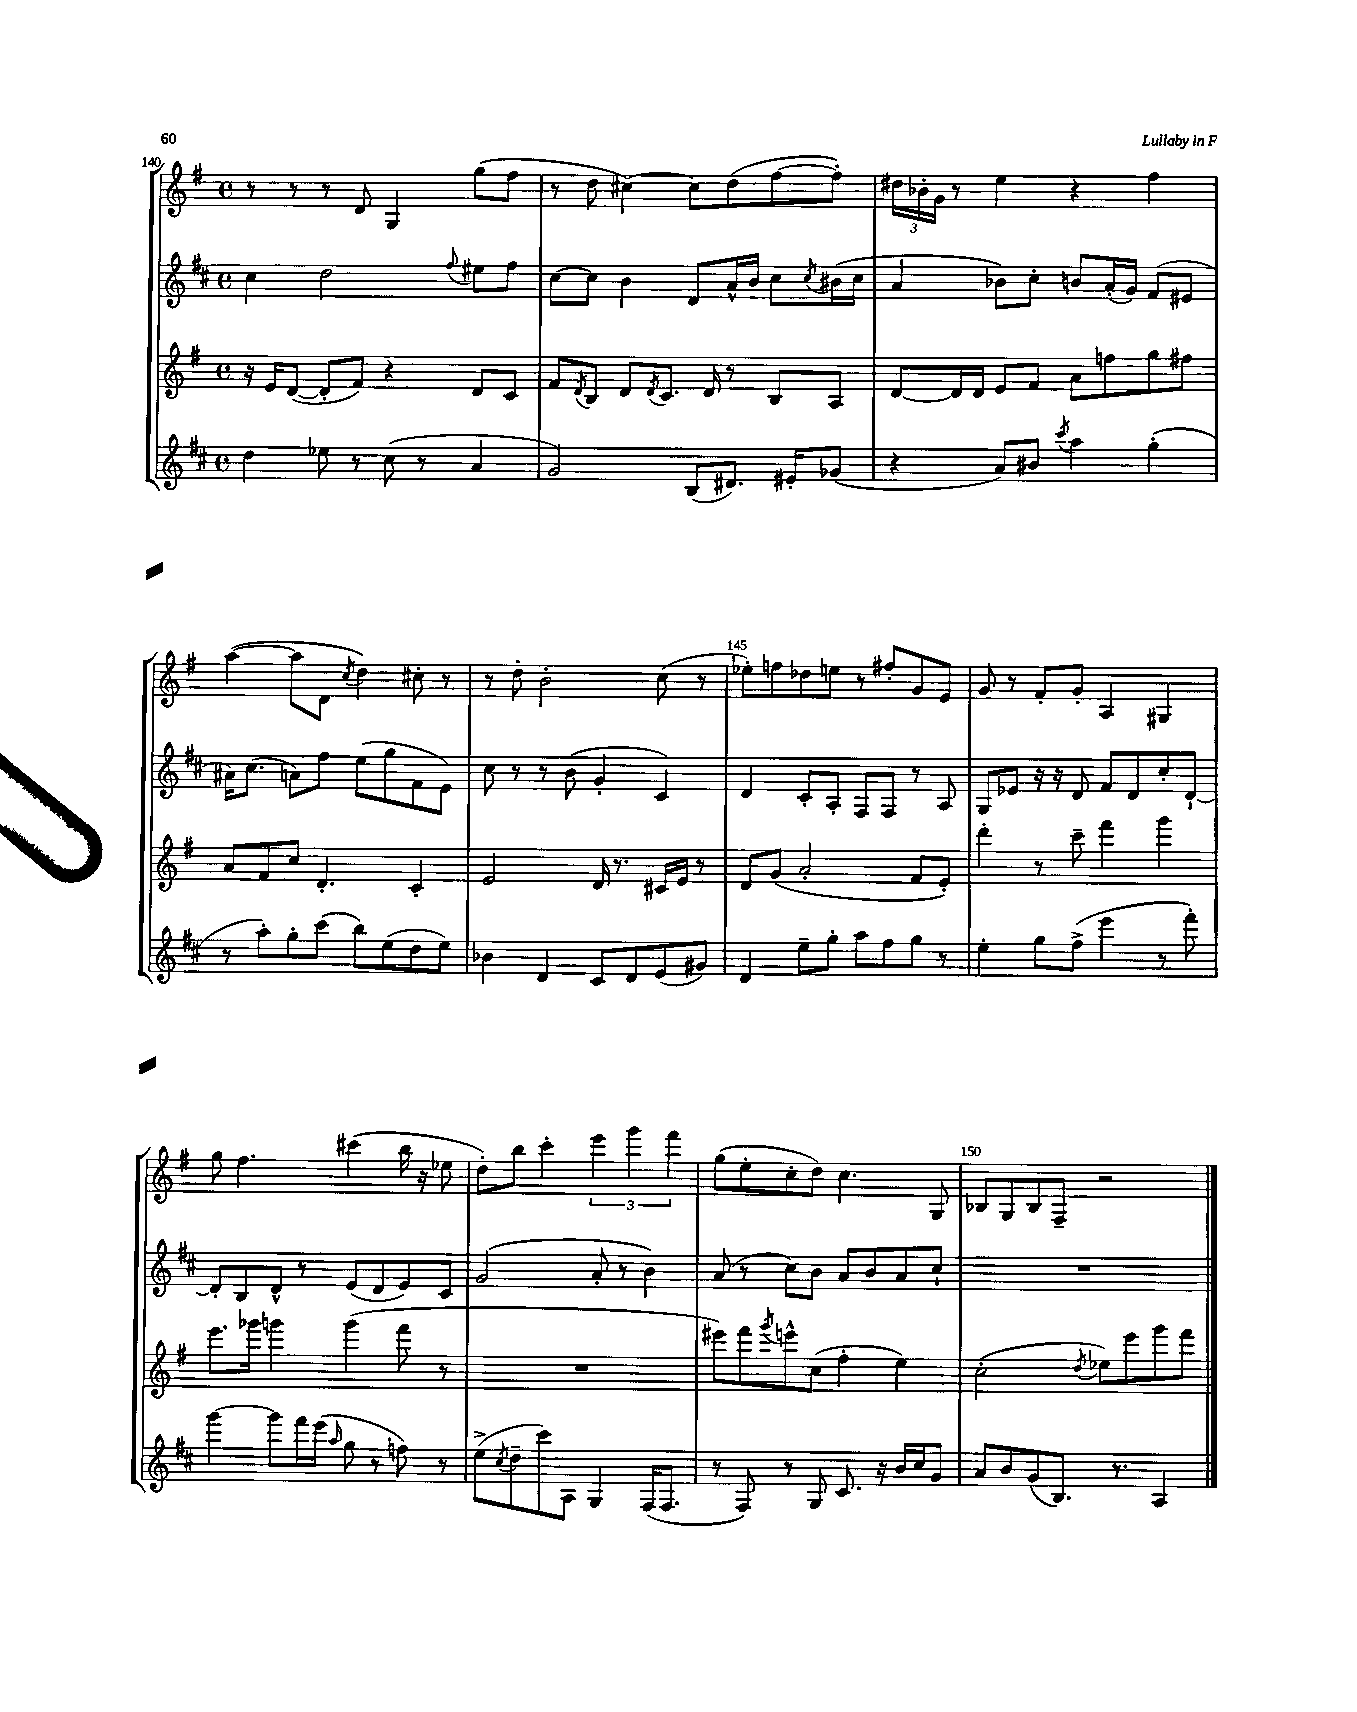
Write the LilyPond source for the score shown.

<<
\new StaffGroup <<
\new Staff = "s0" {
    \clef treble \key g \major \defaultTimeSignature \time 4/4
    r8 r8 r8 d'8 g4 g''8( fis''8 |
    r8 d''8 cis''4~) cis''8 d''8( fis''8~ fis''8-.) |
    \tuplet 3/2 { dis''16 bes'16-. g'16 } r8 e''4 r4 fis''4 |
    a''4~( a''8 d'8 \acciaccatura { c''8 } d''4) cis''8-. r8 |
    r8 d''8-. b'2-. c''8( r8 |
    ees''8-.) f''8 des''8 e''8 r8 fis''8-. g'8 e'8 |
    g'8 r8 fis'8-. g'8-. a4 gis4 |
    g''8 fis''4. cis'''4( b''16 r16 ees''8 |
    d''8-.) b''8 c'''4-. \tuplet 3/2 { e'''4 g'''4 fis'''4 } |
    g''8( e''8-. c''8-. d''8) c''4. g8 |
    bes8 g8 bes8 fis8-- r2 \bar "|." |
}
\new Staff = "s1" {
    \clef treble \key d \major \defaultTimeSignature \time 4/4
    cis''4 d''2 \appoggiatura { fis''8 } eis''8 fis''8 |
    cis''8~ cis''8 b'4 d'8 a'16-^ b'16 cis''8 \acciaccatura { cis''8 } bis'16( cis''16 |
    a'4 bes'8) cis''8-. b'8 a'16-.( g'16) fis'8( eis'8 |
    ais'16) cis''8.( a'8) fis''8 e''8( g''8 fis'8 e'8) |
    cis''8 r8 r8 b'8( g'4-. cis'4) |
    d'4 cis'8-. a8-. fis8 fis8 r8 a8 |
    g8 ees'8 r16 r16 d'8 fis'8 d'8 cis''8-. d'8~-! |
    d'8-. b8 d'8-^ r8 e'8( d'8 e'8) cis'8 |
    g'2( a'8-. r8 b'4) |
    a'8( r8 cis''8) b'8 a'8 b'8 a'8 cis''8-! |
    R1 \bar "|." |
}
\new Staff = "s2" {
    \clef treble \key g \major \defaultTimeSignature \time 4/4
    r16 e'16 d'8~( d'8-. fis'8) r4 d'8 c'8 |
    fis'8 \acciaccatura { d'8 } b8 d'8 \acciaccatura { d'8 } c'8. d'16 r8 b8 a8 |
    d'8~ d'16 d'16 e'8 fis'8 a'8 f''8 g''8 fis''8 |
    a'8 fis'8 c''8 d'4.-. c'4-. |
    e'2 d'16 r8. cis'16 e'16 r8 |
    d'8 g'8( a'2-. fis'8 e'8-.) |
    d'''4-. r8 c'''8-- fis'''4 g'''4 |
    e'''8. ges'''16 g'''4 g'''4( fis'''8 r8 |
    R1 |
    eis'''8) fis'''8 \acciaccatura { g'''8 } e'''8-^ c''8( fis''4-. e''4) |
    c''2-.( \acciaccatura { d''8 } ees''8) e'''8 g'''8 fis'''8 \bar "|." |
}
\new Staff = "s3" {
    \clef treble \key d \major \defaultTimeSignature \time 4/4
    d''4 ees''8 r8 cis''8( r8 a'4 |
    g'2) b8( dis'8.) eis'16-. ges'8( |
    r4 a'8) bis'8 \acciaccatura { cis'''8 } a''4 g''4-.( |
    r8 a''8-.) g''8-. cis'''8( b''8) e''8( d''8 e''8) |
    bes'4 d'4 cis'8 d'8 e'8( gis'8) |
    d'4 e''8-- g''8-. a''8 fis''8 g''8 r8 |
    e''4-. g''8 fis''8->( e'''4 r8 fis'''8-.) |
    g'''4~ g'''8 fis'''16 e'''16( \grace { a''16 } g''8 r8 f''8) r8 |
    e''8->( \acciaccatura { cis''8 } d''8-- cis'''8) a8 g4 fis16( fis8. |
    r8 fis8) r8 g8 cis'8. r16 b'16 cis''16 g'8 |
    a'8 b'8 g'8( b8.) r8. a4 \bar "|." |
}
>>
>>
\layout { \context { \Score currentBarNumber = #140 \override BarNumber.break-visibility = ##(#f #t #t) barNumberVisibility = #(every-nth-bar-number-visible 5) } }
